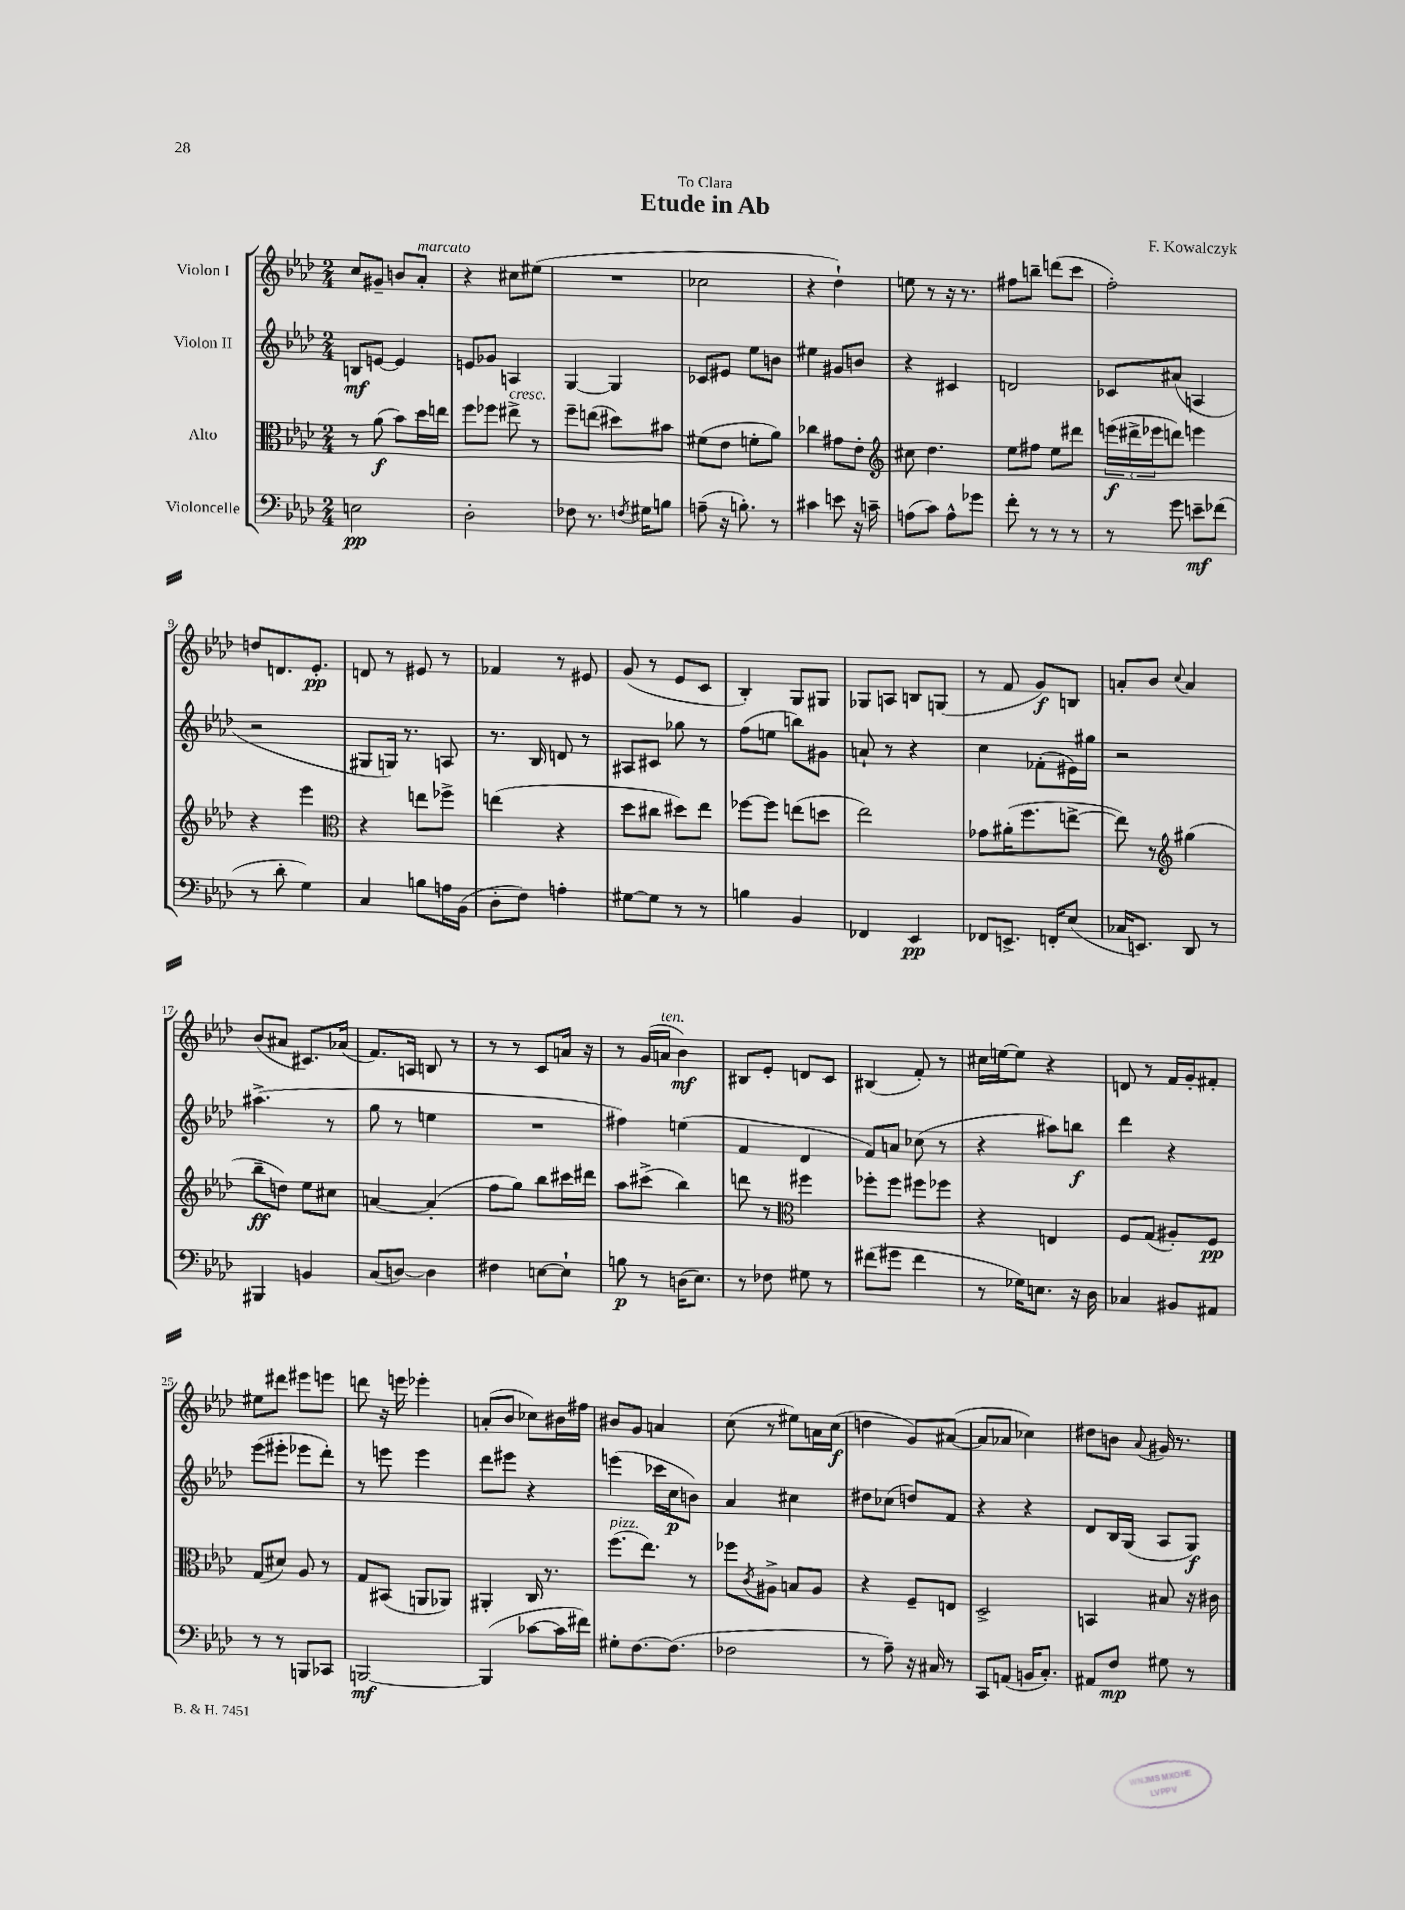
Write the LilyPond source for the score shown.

\header { title = "Etude in Ab" composer = "F. Kowalczyk" dedication = "To Clara" }
<<
\new StaffGroup <<
\new Staff = "s0" \with { instrumentName = "Violon I" } {
    \clef treble \key aes \major \numericTimeSignature \time 2/4
    c''8 gis'8-- b'8 aes'8-.^\markup { \italic "marcato" } |
    r4 cis''8 eis''8( |
    R2 |
    ces''2 |
    r4 des''4-!) |
    e''8 r8 r16 r8. |
    fis''8 b''8-- d'''8( c'''8 |
    f''2-.) |
    d''8 d'8. ees'8.-.\pp |
    d'8 r8 eis'8 r8 |
    fes'4 r8 eis'8 |
    g'8( r8 ees'8 c'8 |
    bes4-.) g8 gis8 |
    ges8 a8 b8 g8( |
    r8 f'8 g'8\f) b8 |
    a'8-. bes'8 \appoggiatura { c''8 } a'4 |
    bes'8( ais'8 cis'8.) aes'16( |
    f'8.) a16 b8 r8 |
    r8 r8 c'8 a'16 r16 |
    r8 g'16( a'16^\markup { \italic "ten." } bes'4\mf) |
    bis8 ees'8-. d'8 c'8 |
    bis4( f'8-.) r8 |
    cis''16 e''16~ e''8 r4 |
    d'8 r8 f'16 g'16-. fis'8-. |
    eis''8 dis'''8 eis'''8 e'''8 |
    d'''8 r16 e'''16 ees'''4-. |
    a'8-.( bes'8 ces''8) bis'16 fis''16 |
    bis'8 g'8 a'4 |
    c''8( r8 eis''8) a'16 c''16\f( |
    d''4 g'8) ais'8~( |
    ais'8 aes'8 ces''4) |
    dis''8 b'8 \appoggiatura { aes'8 } gis'16 r8. \bar "|." |
}
\new Staff = "s1" \with { instrumentName = "Violon II" } {
    \clef treble \key aes \major \numericTimeSignature \time 2/4
    b8\mf e'8~ e'4 |
    e'8 ges'8 a4 |
    g4~ g4 |
    ces'8 eis'8 ees''8 b'8 |
    eis''4 gis'8 b'8 |
    r4 cis'4 |
    d'2 |
    ces'8 ais'8( a4 |
    r2 |
    gis8 g16) r8. a8 |
    r8. bes16 d'8 r8 |
    ais8 cis'8 ges''8 r8 |
    f''8( e''8 b''8) gis'8 |
    a'8-! r8 r4 |
    c''4 fes'8-.( eis'16) gis''16 |
    r2 |
    ais''4.->( r8 |
    g''8 r8 e''4 |
    R2 |
    fis''4) e''4( |
    f'4 des'4 |
    f'8) a'8 ces''8( r8 |
    r4 ais''8) b''8\f |
    des'''4 r4 |
    ees'''8( eis'''8-. ees'''8 des'''8-.) |
    r8 e'''8 e'''4 |
    des'''8 eis'''8 r4 |
    e'''4( ces'''16 c''16\p b'8) |
    aes'4 cis''4 |
    dis''8 ces''8( d''8) f'8 |
    r4 r4 |
    des'8 bes16 g16( aes8 g8\f) \bar "|." |
}
\new Staff = "s2" \with { instrumentName = "Alto" } {
    \clef alto \key aes \major \numericTimeSignature \time 2/4
    r8 aes'8\f( bes'8) des''16 e''16 |
    f''8 fes''8 eis''8->^\markup { \italic "cresc." } r8 |
    f''8-- e''8( dis''8) bis'8 |
    fis'8( ees'8 f'8-. aes'8) |
    ces''4 gis'8 ees'8-. |
    \clef treble cis''8 des''4. |
    ees''8 fis''8 ees''8 dis'''8 |
    \tuplet 3/2 { e'''16\f( dis'''16-> ees'''16 } d'''8) e'''4 |
    r4 ees'''4 |
    \clef alto r4 e''8 fes''8-> |
    e''4( r4 |
    des''8 cis''8 dis''8) ees''8 |
    fes''8~ fes''8 e''8( d''8 |
    ees''2) |
    ges'8 ais'16-.( f''8. e''8~-> |
    e''8) r8 \clef treble gis''4( |
    bes''8--\ff d''8) ees''8 cis''8 |
    a'4~ a'4-.( |
    f''8 g''8) bes''8 cis'''16 dis'''16 |
    aes''8 cis'''8->( bes''4) |
    d'''8 r8 \clef alto fis''4 |
    fes''8-. fes''8 fis''8 fes''8 |
    r4 e4 |
    f8 g8( ais8-.) f8\pp |
    g8( dis'8) aes8 r8 |
    g8 bis,8( a,8 aes,8) |
    ais,4-. c16 r8. |
    f''8.^\markup { \italic "pizz." }( ees''8.) r8 |
    fes''8 \acciaccatura { c'8 } ais8-> b8 ais8 |
    r4 f8-- e8 |
    des2-> |
    b,4 bis8 r16 cis'16 \bar "|." |
}
\new Staff = "s3" \with { instrumentName = "Violoncelle" } {
    \clef bass \key aes \major \numericTimeSignature \time 2/4
    e2\pp |
    des2-. |
    fes8 r8. \acciaccatura { f8 } gis16 b8 |
    a8--( r16 b8.-.) r8 |
    cis'4 e'8 r16 c'16-- |
    a8( c'8) a8-^ ges'8 |
    f'8-. r8 r8 r8 |
    r8 g'8 e'8--\mf fes'8( |
    r8 des'8-. g4) |
    c4 b8 a16 bes,16( |
    des8-. f8) a4-. |
    gis8~ gis8 r8 r8 |
    b4 bes,4 |
    fes,4 ees,4\pp |
    fes,8 e,8.-> f,16-. ees8( |
    ces16 e,8.) des,8 r8 |
    bis,,4 b,4 |
    c8( d8~) d4 |
    fis4 e8~ e8-! |
    b8\p r8 d16( ees8.) |
    r8 fes8 gis8 r8 |
    fis'8( gis'8 fis'4 |
    r8 ges16) e8. r16 des16 |
    ces4 bis,8 ais,8 |
    r8 r8 b,,8 ces,8 |
    b,,2~\mf |
    b,,4( ces'8~ ces'16 fis'16) |
    gis8-. f8.~ f8.( |
    fes2 |
    r8 aes8--) r16 cis16 r8 |
    c,8 a,8( b,16 c8.-.) |
    ais,8 f8\mp gis8 r8 \bar "|." |
}
>>
>>
